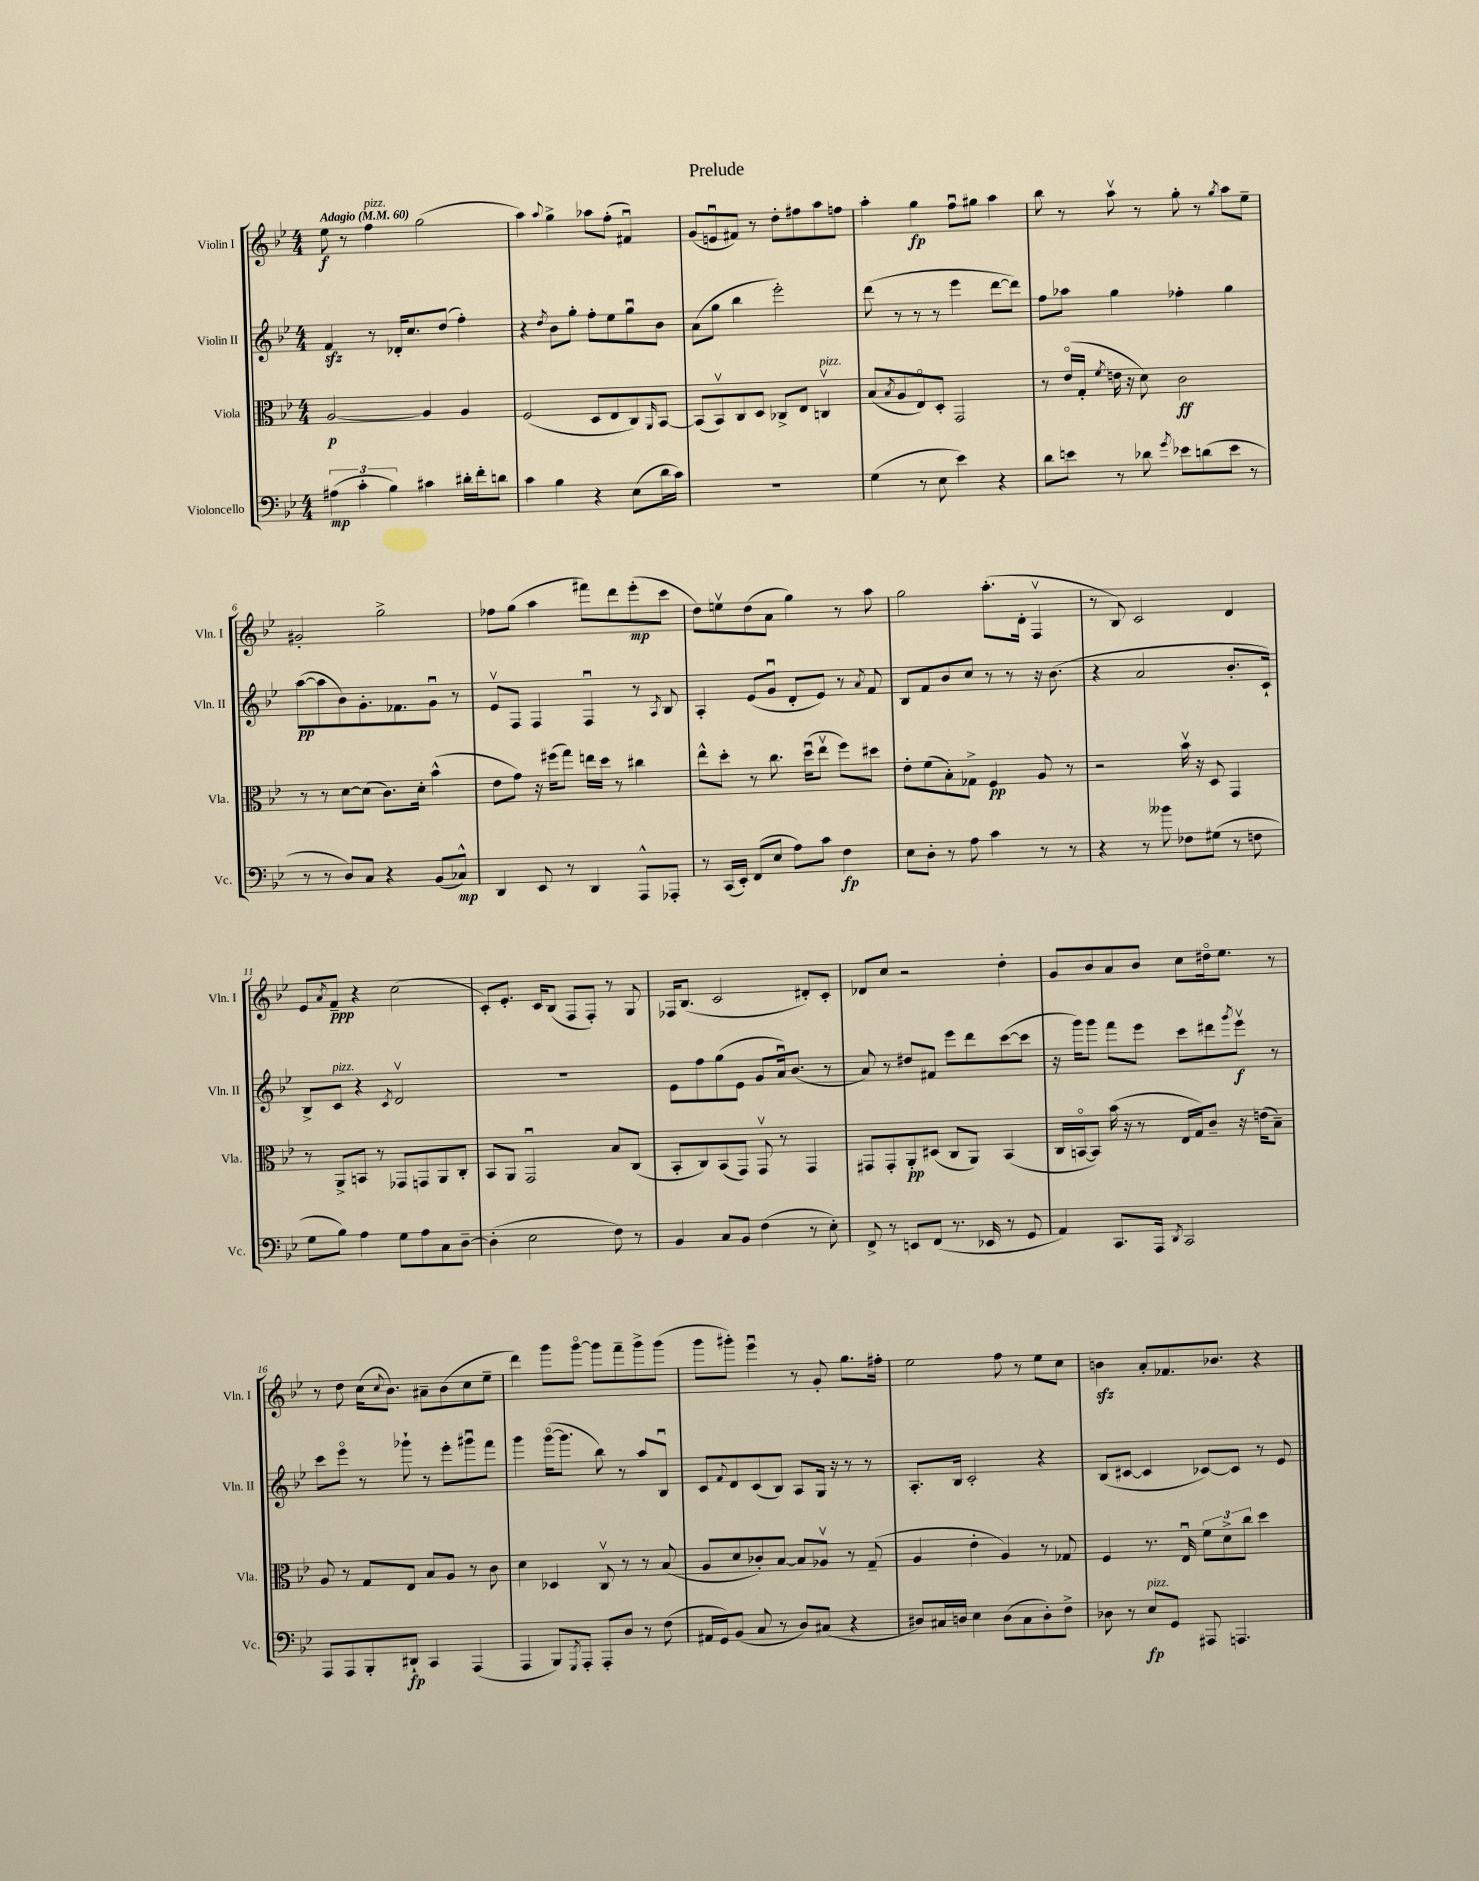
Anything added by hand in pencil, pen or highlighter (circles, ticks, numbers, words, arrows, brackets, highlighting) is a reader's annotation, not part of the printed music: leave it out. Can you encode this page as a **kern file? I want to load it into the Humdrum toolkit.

**kern	**kern	**kern	**kern
*staff4	*staff3	*staff2	*staff1
*clefF4	*clefC3	*clefG2	*clefG2
*k[b-e-]	*k[b-e-]	*k[b-e-]	*k[b-e-]
*M4/4	*M4/4	*M4/4	*M4/4
*MM60	*MM60	*MM60	*MM60
(6A#	[2A	4f	8ee-
.	.	.	8r
6c'	.	.	.
.	.	8r	4ff
6B-)	.	.	.
.	.	16d-'	.
.	.	8.cc	.
4c#	4A]	.	(2gg
.	.	(8dd	.
16d#'	4A	4ff')	.
16f'	.	.	.
8d	.	.	.
=	=	=	=
4c	(2F	4r	4aa)
.	.	8qdd	8qqaa
4B-	.	8b-	4gg^
.	.	8gg'	.
4r	8D	8ff'	8aa-
.	8E-	8ee-	(8ff'
(8E-	8C)	8ggu	4f#u)
.	16qqAA	.	.
16d	[8BB-	8b-	.
16c)	.	.	.
=	=	=	=
1r	(8BB-]	(8a	(8g
.	8BB-v)	8gg	8eu
.	8C	4bb-	8f#)
.	8D	.	8r
.	8C-^	2eee-')	8dd'
.	8E-	.	8ff#
.	4Cv	.	8aa
.	.	.	8ff
=	=	=	=
(4G	(8B-	(8ddd	4aa'
.	8qB-	.	.
.	8A	8r	.
8r	8E-o)	8r	4gg
8E-	8D'	8r	.
4e-)	2GG	4eee-	8ffu
.	.	.	8gg#
4r	.	[8ddd	4aa
.	.	8ddd])	.
=	=	=	=
8d	8r	8ff	8bb-
8e	(16e-o	8aa-	8r
.	16G'	.	.
.	8qf	.	.
8r	16e	4gg	8aav
.	16r	.	.
8d-	8d)	.	8r
8qg	.	.	.
8e-	2c	4ff-'	8gg'
(8d	.	.	8r
.	.	.	8qgg
8e-	.	4gg	8aa
8r	.	.	8ee-~
=	=	=	=
8r	8r	([8aa	2g#'
8r	8r	8aa]	.
8D)	[8d	8b-)	.
8C	(8d]	8.g'	.
4r	8.c)	.	2gg^
.	.	8.f-	.
.	16d'	.	.
(8BB-	(4b-^^	8gu	.
8C-^^)	.	8r	.
=	=	=	=
4DD	8e-	8e-v	8ff-
.	8g)	8F	(8gg
8EE-	16r	4F	4aa
.	(16ff#	.	.
8r	8gg)	.	.
4DD	16ee	4Fu	8fff#)
.	16dd	.	.
.	8r	.	8ddd
8AAA^^	4cc#	8r	(8eee-'
.	.	8qA	.
8AAA-'	.	8B-	8ccc
=	=	=	=
8r	8ee-^^	4A'	8dd)
(16CC	8dd'	.	8eev
16EE-')	.	.	.
(8FF	8r	(8e-	(8dd
8E-	8.cc	8gu	8a
8A)	.	8d'	4gg)
.	(16ddu	.	.
8c	8ee-v	8e-)	.
4F	8ff)	8r	8r
.	.	8qa	.
.	8dd#	8f	8aa
=	=	=	=
8E-	8e-'	8B-	2gg
8D'	(8f	8f	.
8r	8B-')	8b-	.
8A	8G-^	8cc	.
4c	4F	8r	(8.aa'
.	.	8r	.
.	.	.	16d'
8r	8A	16r	4Fv
.	.	(8.b-	.
8r	8r	.	.
=	=	=	=
4r	2r	4r	8r
.	.	.	8B-)
8r	.	2a	2c
8b--	.	.	.
8F-	16b-v	.	.
.	16r	.	.
(8G#	8D	.	.
8r	4GG	8.b-'	4d
8F	.	.	.
.	.	16c`)	.
=	=	=	=
8G	8r	8B-^	8e-
.	.	.	8qa
8B-)	8AA^	8c	8f~
4A	8BB	4r	4r
.	8r	.	.
.	.	8qc	.
8G	8GG-	2dv	(2cc
8A	8GG	.	.
8C	8AA	.	.
[8D~	8C'	.	.
=	=	=	=
(4D']	8BB-	1r	8c')
.	8AA	.	8.e-'
2E-	2GGu	.	.
.	.	.	16c
.	.	.	(8B-
.	.	.	8F
.	.	.	8F')
8F)	8B-	.	8r
8r	(8C	.	8G
=	=	=	=
4BB-	8BB-'	8e-	16F-
.	.	.	(8.B-
.	8C)	8ff	.
8C	(8BB-	(8gg	2c
8BB-	8GG)	8e-	.
(4F	8GGv	8g	.
.	8r	16au)	.
.	.	(8.b-	.
8r	4GG	.	8d#')
8E-')	.	8r	8c'
=	=	=	=
8FF^	8GG#	8a)	8d-
8r	8GG#'	8r	8cc
8EE	8AA'	8dd#	2r
(8FF	(8D#	8f#	.
8.r	8C	8eee-	.
.	8AA)	8ddd	.
16EE-	.	.	.
8r	(4BB-	([8ccc	4dd'
8GG	.	8ccc]	.
=	=	=	=
4AA)	16C	16r	8g
.	[16BBo	16ggg)	.
.	8BB])	8ggg	8b-
8.CC	(16b-	8fff	8a
.	16r	.	.
.	8r	8eee-	8b-
16AAA	.	.	.
8qDD	.	.	.
2CC	16E-	8ccc	8cc
.	16G)	.	.
.	8c~	8ddd#	16dd#o
.	.	.	8.ee-
.	.	8qggg	.
.	16r	8eee-v	.
.	(16e	.	.
.	8B-~)	8r	8r
=	=	=	=
8AAA	8A	8ccc	8r
8AAA	8r	8eee-o	8dd
8BBB-'	8G	8r	(16cc
.	.	.	8qqcc
.	.	.	8.b-)
8DD#`	8E-	8ggg-`	.
4CC	8B-	8r	8a#~
.	8A	8eee-'	(8b-
(4AAA	8r	8ggg#u	8cc
.	8c	8fff	8ee-~
=	=	=	=
4AAA	4d	4ggg	4ddd)
8BBB-)	4D-	([16gggo	8ggg
.	.	8.ggg]	.
8qGGG	.	.	.
8AAA'	.	.	[8gggo
8AAA'	8Cv	8bb-)	8ggg]
8D	8r	8r	8fff~
8r	8r	8aa	8ggg^
(8F	(8B-	8B-u	(8ggg
=	=	=	=
16AA#	8A	8c	8ggg
16GG)	.	.	.
.	.	8qqf	.
(8BB-	8d	8d	8ggg#')
8C	8c-')	(8c	4eee-u
8r	[8B-	8B-)	.
8D)	8B-]	8A	8r
(8C#	8A-v	16G	8g'
.	.	16r	.
4r	8r	8r	8.gg
.	(8G~	8r	.
.	.	.	16ff#'
=	=	=	=
8D#)	4A	8.A'	2ee-
16C#	.	.	.
16D	.	16B-	.
4E-	4e-'	2c'	.
(8D	4A)	.	8ff
8C#	.	.	8r
8D')	8r	4r	8ee-
8F^	8G-	.	8cc
=	=	=	=
8D-	4F	(8B-	4b
8r	.	[8c#	.
8E-	8.r	4c#]	8a'
8GG	.	.	8.f-
.	16E-u	.	.
8AAA#	12f	[8c-)	.
.	.	.	8.b-
.	12d^	.	.
4.AAA	.	8c-]	.
.	12cc	.	.
.	4dd	8r	4r
.	.	8e-	.
==	==	==	==
*-	*-	*-	*-
